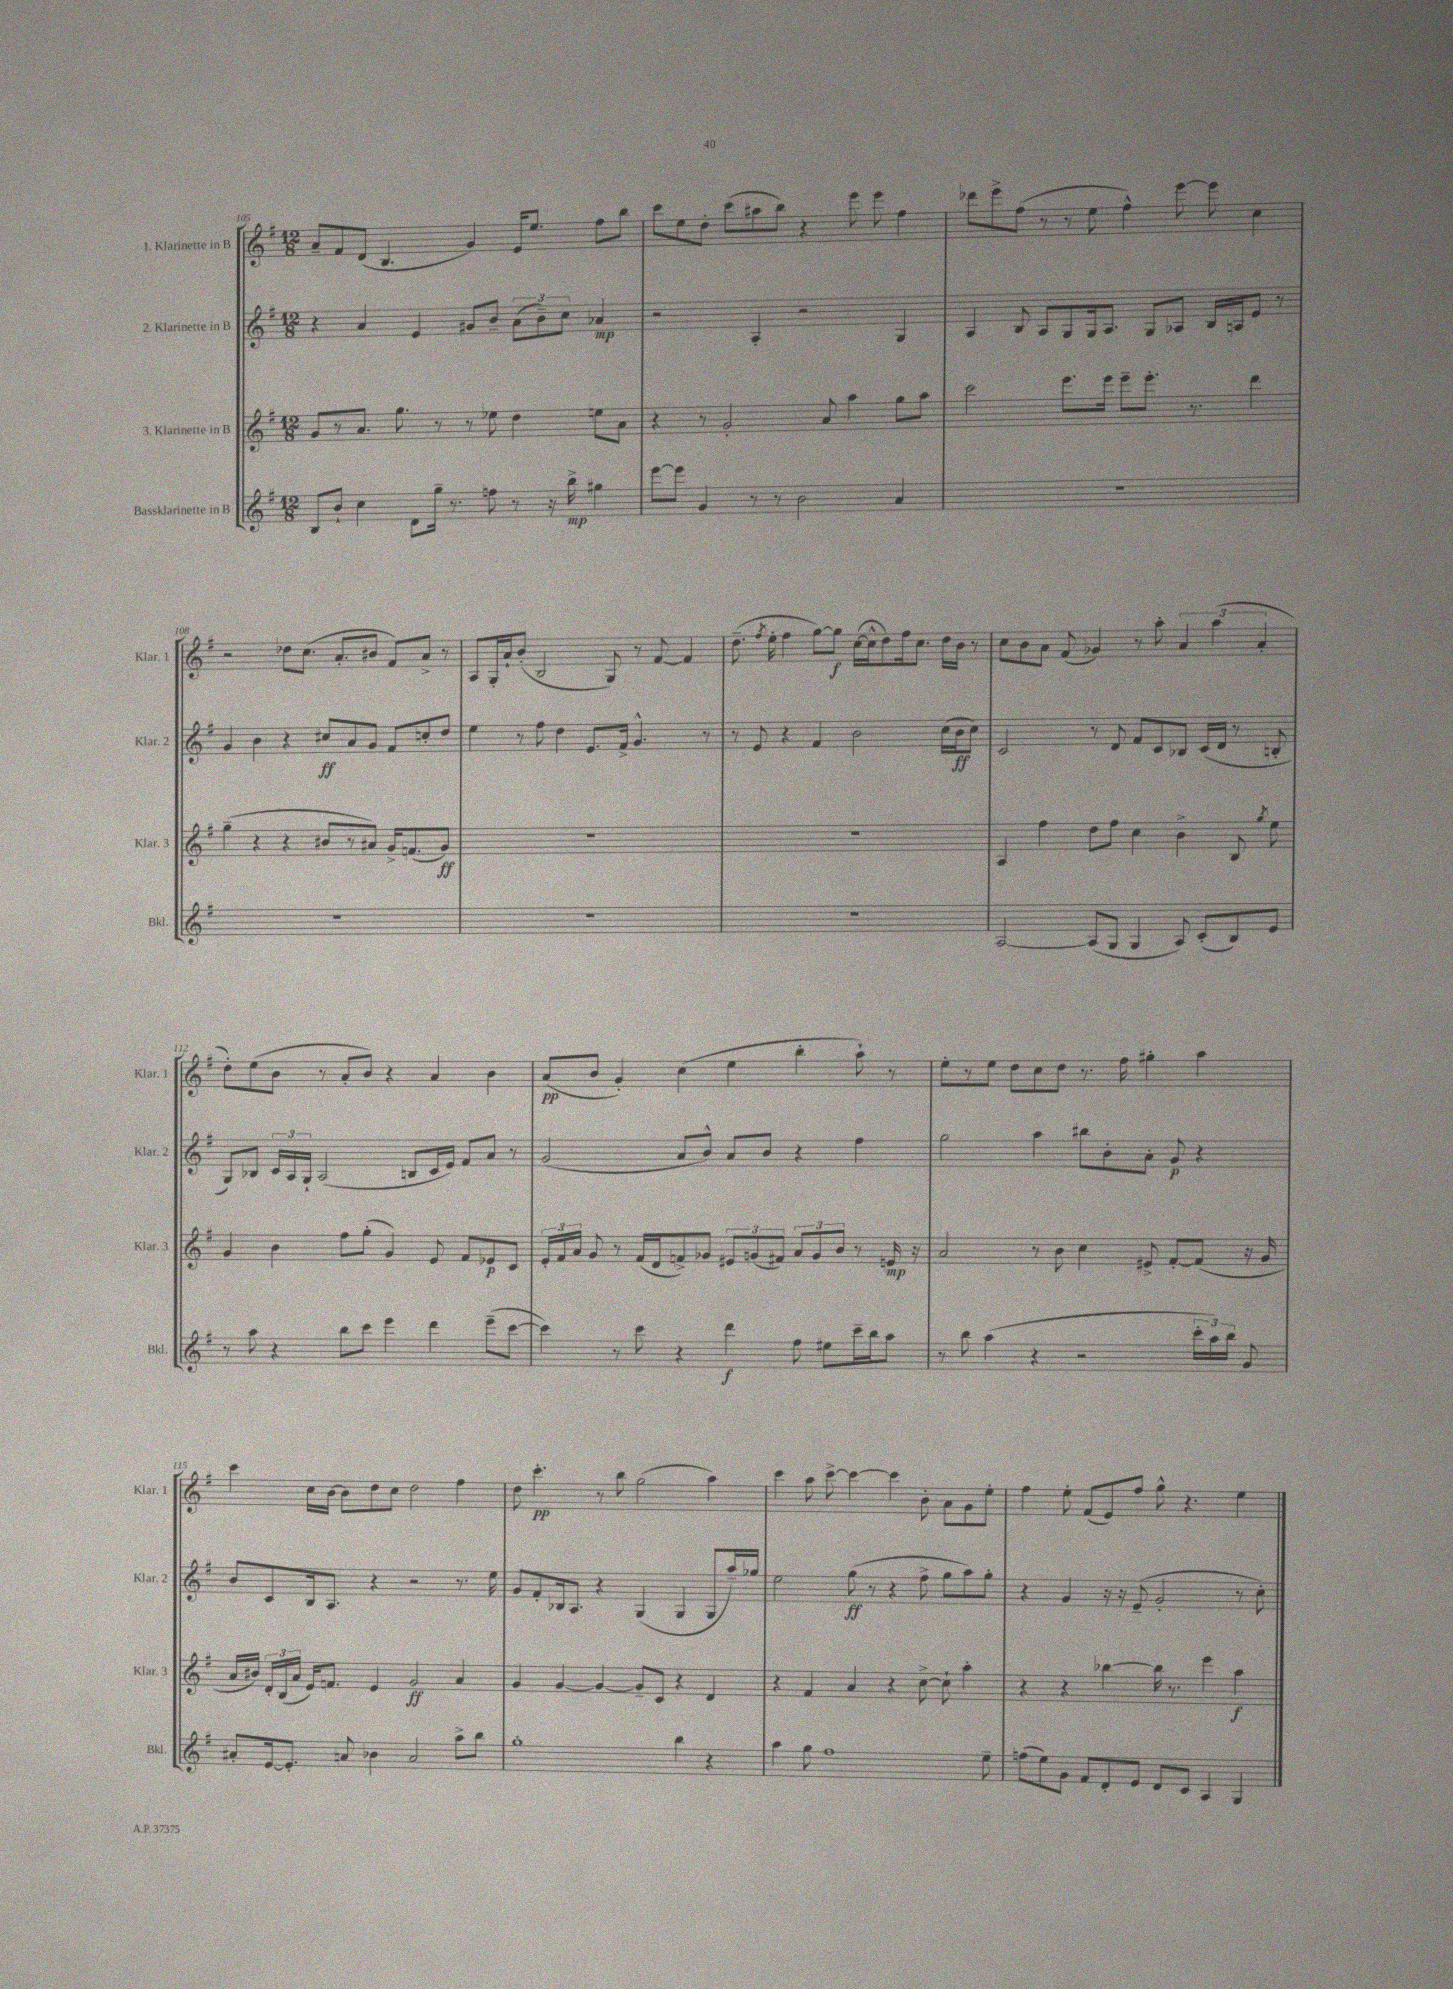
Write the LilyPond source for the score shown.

<<
\new StaffGroup <<
\new Staff = "s0" \with { instrumentName = "1. Klarinette in B" shortInstrumentName = "Klar. 1" } {
    \clef treble \key g \major \numericTimeSignature \time 12/8
    \autoBeamOff a'8[-- fis'8 d'8]( b4. g'4) e'16[ e''8.] fis''8[ b''8] |
    c'''8[ e''8 d''8]-. c'''8[( ais''8 b''8]) r4 e'''8 e'''8 fis''4 |
    des'''8[ e'''8-> fis''8]( r8 r8 e''8 fis''4-^) e'''8~ e'''8 c''4 |
    r2 des''8[ c''8.]( a'8.[-. bis'8] fis'8[) a'8]-> r8 |
    a8[ g16-. a'16-! b'8]-.( b2 g8) r8 fis'8~ fis'4 |
    d''8.--( \acciaccatura { fis''8 } e''16-. fis''4 g''8[~) g''8]\f c''16[~( c''16-^ d''8) fis''16 c''8.] d''16[ b'16] r8 |
    c''8[ b'8 a'8] fis'8( ges'4) r8 a''8-. \tuplet 3/2 { a'4 a''4( a'4-. } |
    d''8[-.) e''8( b'8] r8 a'8[-. b'8]) r4 a'4 b'4 |
    a'8[\pp( b'8] g'4-.) c''4( e''4 b''4-. a''8-!) r8 |
    e''8[-. r8 e''8] d''8[ c''8 d''8] r8. fis''16 gis''4-. a''4 |
    c'''4 c''16[ b'16]~ b'8[ d''8 c''8] d''2 fis''4 |
    d''8 c'''4.-.\pp r8 b''8 g''2( a''4) |
    c'''4 a''8 c'''8~-> c'''4~ c'''4 b'8-. a'8[ g'8 e''8]-. |
    fis''4 e''8-. fis'8[( e'8) fis''8] g''8-^ r4. e''4 \bar "|." |
}
\new Staff = "s1" \with { instrumentName = "2. Klarinette in B" shortInstrumentName = "Klar. 2" } {
    \clef treble \key g \major \numericTimeSignature \time 12/8
    \autoBeamOff r4 a'4 e'4 gis'8[ b'8]-- \tuplet 3/2 { a'8[( b'8--) c''8] } aes'4\mp |
    r2 a4-. r2 g4 |
    a4 b8 a8[ g8 g16 a8.] g8[ aes8] b16[ a16 e'8] r8 |
    g'4 b'4 r4 cis''8[\ff a'8 g'8] fis'8[ c''8-. d''8] |
    e''4 r8 fis''8 d''4 e'8.[ fis'16]-> g'4.-^ r8 |
    r8 e'8 r4 fis'4 b'2 c''16[( b'16\ff c''8]) |
    c'2 r8 d'8 fis'8[ c'8 bes8] c'16[( d'16] r8 b8-. |
    g8[) bes8] \tuplet 3/2 { c'16[ a16 g16]-! } a2( b8[ c'16 e'16]) fis'8[ a'8] r8 |
    g'2( a'8[ b'8]-^) a'8[ b'8] r4 fis''4 |
    g''2 a''4 bis''8[ b'8-. a'8]-. g'8\p r4 |
    b'8[ c'8 b16 a8.] r4 r2 r8. e''16 |
    g'8[ fis'8-. bes16 a8.] r4 g4( g4 g8[ a''16--) ges''16] |
    e''2 g''8\ff( r8 r4 fis''8-> g''8[ a''8) g''8]-. |
    r4 g'4 r16 r16 e'8--( g'2-. r8 c''8-.) \bar "|." |
}
\new Staff = "s2" \with { instrumentName = "3. Klarinette in B" shortInstrumentName = "Klar. 3" } {
    \clef treble \key g \major \numericTimeSignature \time 12/8
    \autoBeamOff g'8[ r8 a'8.] g''8. r8 r8 ees''8 d''4 e''8[ a'8] |
    r4 r8 g'2-. a'8 a''4 g''8[ a''8] |
    c'''2 e'''8.[ e'''16] e'''8[-- e'''8.]-. r8. d'''4 |
    g''4--( r4 r4 bis'8[ r8 ais'8]) g'16[-> f'8.( g'8]\ff) |
    R1. |
    R1. |
    a4 fis''4 d''8[ fis''8] c''4 b'4-> b8 \acciaccatura { g''8 } e''8 |
    g'4 b'4 fis''8[ g''8]-.( g'4) e'8 fis'8[ ees'8\p c'8] |
    \tuplet 3/2 { e'16[-. fis'16 a'16] } g'8 r8 fis'16[( d'16 f'8->) ges'8] \tuplet 3/2 { eis'8[ g'8( fis'8]) } \tuplet 3/2 { a'8[ g'8 b'8] } r8 e'16\mp r16 |
    a'2 r8 b'8 c''4 eis'8-> fis'8[~-. fis'8]( r16 g'16 |
    a'16[ bis'16]) \tuplet 3/2 { d'16[-. b16( a'16] } e'16[) f'8.] e'4 g'2\ff a'4 |
    g'4 g'4~ g'4~ g'8[-- c'8] r4 d'4 |
    r4 fis'4 a'4 r4 c''8~-> c''8-! a''4-. |
    r4 r4 bes''4~ bes''16 r8. e'''4 a''4\f \bar "|." |
}
\new Staff = "s3" \with { instrumentName = "Bassklarinette in B" shortInstrumentName = "Bkl." } {
    \clef treble \key g \major \numericTimeSignature \time 12/8
    \autoBeamOff b8[ b'8]-! c''4 d'8[ g''16]-- r8. f''8 r8 r16 b''16->\mp gis''4 |
    e'''8[~ e'''8] g'4 r8 r8 b'2 a'4 |
    R1. |
    R1. |
    R1. |
    R1. |
    a2~ a8[( g8] g4 a8) c'8[-.( b8) e'8] |
    r8 a''8 r4 b''8[ c'''8] e'''4 d'''4 e'''8[--( c'''8]~ |
    c'''4) r8 c'''8 r4 d'''4\f fis''8 eis''8[ c'''16-- b''16 a''8] |
    r8 b''8 a''4( r4 r2 \tuplet 3/2 { c'''16[-. a''16) b''16] } g'8 |
    ais'8[-. e'16~ e'8.]-. a'8 bes'4 a'2 a''8[-> b''8] |
    g''1-. b''4 r4 |
    a''4 g''8 fis''1 e''8-- |
    f''8[( e''8) g'8] fis'8[ d'8-. e'8] d'8[ c'8] a4 g4 \bar "|." |
}
>>
>>
\layout { \context { \Score currentBarNumber = #105 } }
